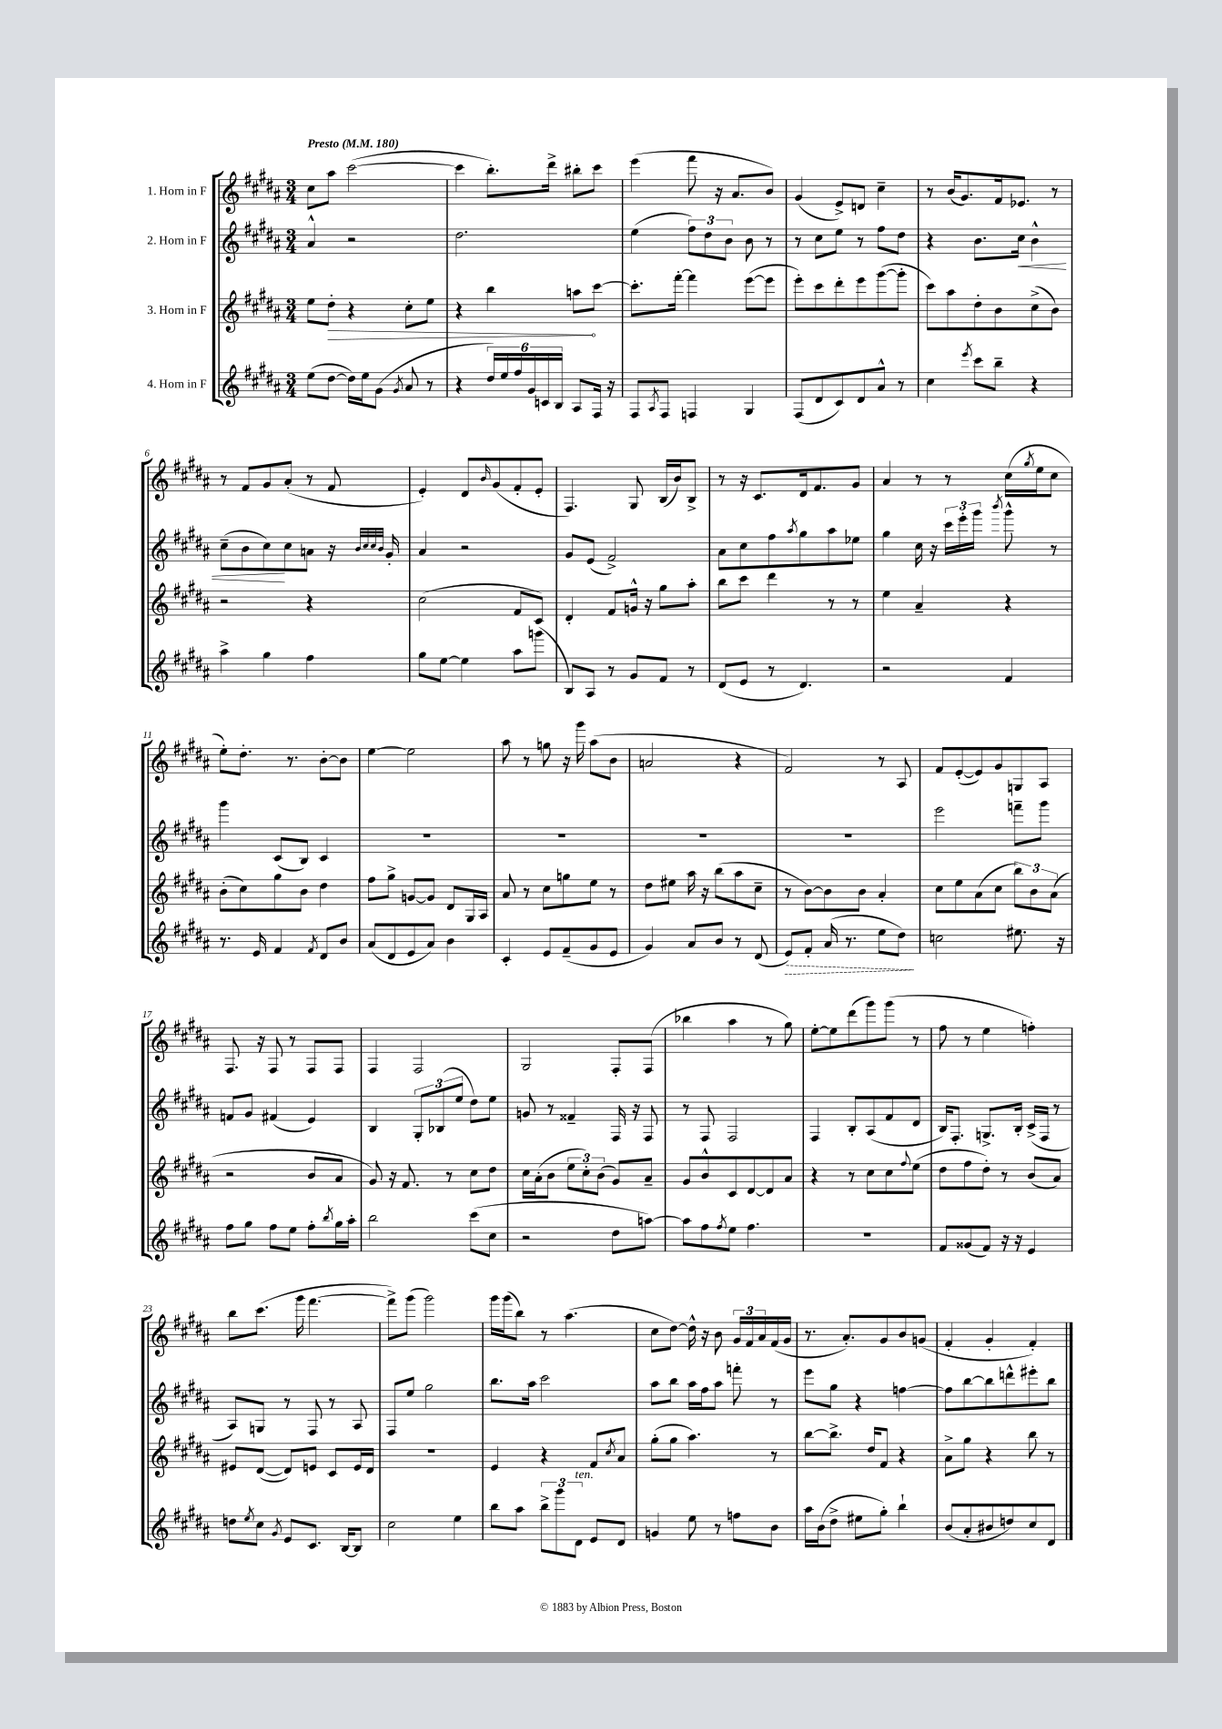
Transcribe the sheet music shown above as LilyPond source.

<<
\new StaffGroup <<
\new Staff = "s0" \with { instrumentName = "1. Horn in F" } {
    \clef treble \key b \major \numericTimeSignature \time 3/4 \tempo "Presto" 4 = 180
    cis''8 ais''8 cis'''2~( |
    cis'''4 b''8.-.) dis'''16-> bis''8-. cis'''8 |
    e'''4( fis'''8 r16 ais'8. b'8) |
    gis'4( e'8->) d'8 cis''4-- |
    r8 b'16( gis'8.) fis'16 ees'8. r8 |
    r8 fis'8 gis'8 ais'8-.( r8 fis'8 |
    e'4-.) dis'8 \grace { b'16 } gis'8( fis'8-. e'8-. |
    fis4.) gis8 b16( b'16) b8-> |
    r8 r16 cis'8. dis'16 fis'8. gis'8 |
    ais'4 r8 r8 cis''16( \acciaccatura { gis''8 } e''16 cis''8 |
    e''8-.) dis''8.-. r8. b'8~-. b'8 |
    e''4~ e''2 |
    ais''8 r8 g''8 r16 gis'''16 ais''8( b'8 |
    a'2 r4 |
    fis'2) r8 ais8 |
    fis'8 e'8~-.( e'8) gis'8 g8 ais8 |
    fis8. r16 fis8 r8 fis8 fis8 |
    fis4 fis2 |
    gis2 fis8-. fis8( |
    bes''4 ais''4 r8 gis''8) |
    e''8~-. e''8 dis'''8( gis'''8) gis'''8( r8 |
    fis''8 r8 e''4 f''4-.) |
    b''8 cis'''8.( gis'''16 fis'''4.~ |
    fis'''8->) gis'''8( gis'''2) |
    gis'''16 gis'''16( b''8) r8 ais''4.( |
    cis''8 dis''8~) dis''16-^ r16 b'8 \tuplet 3/2 { gis'16 fis'16 ais'16 } fis'16( gis'16 |
    r8. ais'8.-.) gis'8 b'8 g'8( |
    fis'4-. gis'4-. fis'4-.) \bar "|." |
}
\new Staff = "s1" \with { instrumentName = "2. Horn in F" } {
    \clef treble \key b \major \numericTimeSignature \time 3/4
    ais'4-^ r2 |
    dis''2. |
    e''4( \tuplet 3/2 { fis''8) dis''8 b'8 } b'8 r8 |
    r8 cis''8 e''8 r8 fis''8 dis''8 |
    r4 b'8. cis''16\< b'4-^ |
    cis''8--( b'8 cis''8\!) cis''8 a'8 r16 \grace { b'32 cis''32 cis''32 b'32 } gis'16-. |
    ais'4 r2 |
    gis'8 e'8( fis'2->) |
    ais'8 cis''8 fis''8 \acciaccatura { ais''8 } gis''8 ais''8 ees''8 |
    gis''4 cis''16 r16 \tuplet 3/2 { cis'''16 e'''16-. gis'''16 } \acciaccatura { b'''8 } gis'''8-^ r8 |
    gis'''4 cis'8( b8) cis'4 |
    R2. |
    R2. |
    R2. |
    R2. |
    e'''2 f'''8-- gis'''8 |
    f'8 gis'8 fis'4( e'4) |
    b4 \tuplet 3/2 { gis8-. bes8( e''8 } dis''8) e''8 |
    g'8 r8 fisis'4-- fis16 r16 fis8 |
    r8 fis8 fis2 |
    fis4 b8-. ais8( fis'8 dis'8 |
    b16) fis8.-. g8.-> b16-. cis'16->( fis16 r8 |
    ais8) g8 r8 fis8 r8 ais8 |
    fis8 e''8 gis''2 |
    b''8. ais''16 cis'''2 |
    ais''8 b''8 ais''16 fis''16 ais''8 f'''8-. r8 |
    e'''8 gis''8 r4 f''4~ |
    f''8 b''8~ b''8 d'''8-^ eis'''8-. b''8 \bar "|." |
}
\new Staff = "s2" \with { instrumentName = "3. Horn in F" } {
    \clef treble \key b \major \numericTimeSignature \time 3/4
    e''8 \once \override Hairpin.circled-tip = ##t dis''8-.\> r4 cis''8-. e''8 |
    r4 b''4 a''8\! cis'''8~ |
    cis'''8.-. fis'''16~-. fis'''4 e'''8~( e'''8 |
    e'''8-.) cis'''8 dis'''8-. e'''8 gis'''8~( gis'''8-. |
    cis'''8) ais''8 dis''8-. b'8 cis''8->( b'8) |
    r2 r4 |
    cis''2( fis'8 cis'8) |
    dis'4-. fis'8 g'16-^ r16 gis''8 ais''8-. |
    b''8 cis'''8 dis'''4 r8 r8 |
    e''4 ais'4-- r4 |
    b'8-.( cis''8) gis''8 b'8 dis''4 |
    fis''8 gis''8-> g'8~ g'8 dis'8 gis16 ais16 |
    ais'8 r8 cis''8 g''8 e''8 r8 |
    dis''8 eis''8 ais''16 r16 b''8( ais''8 cis''8-- |
    r8 b'8~) b'8 b'8 ais'4-. |
    cis''8 e''8 ais'8( cis''8 \tuplet 3/2 { b''8) b'8 ais'8( } |
    r2 b'8 ais'8 |
    gis'8) r16 fis'8. r8 cis''8 dis''8 |
    cis''16 ais'16-.( b'8 \tuplet 3/2 { e''8 cis''8-.) b'8( } gis'8) ais'8-- |
    gis'8 b'8-^ cis'8 dis'8~ dis'8 ais'8 |
    r4 r8 cis''8 cis''8 \appoggiatura { fis''8 } e''8( |
    dis''8 fis''8 dis''8-.) r8 b'8( ais'8) |
    eis'8 dis'8~( dis'8) e'8 cis'8 e'16 dis'16 |
    R2. |
    e'4 r4 fis'8 \acciaccatura { cis''8 } ais'8 |
    gis''8-.( gis''8 ais''4.) r8 |
    b''8~ b''8.-> dis''16 fis'8 r4 |
    ais'8-> gis''8 r4 b''8 r8 \bar "|." |
}
\new Staff = "s3" \with { instrumentName = "4. Horn in F" } {
    \clef treble \key b \major \numericTimeSignature \time 3/4
    e''8( dis''8~ dis''16) e''16 gis'8( \acciaccatura { gis'8 } ais'8 r8 |
    r4 \tuplet 6/4 { dis''16) e''16 fis''16 gis'16 c'16 b16 } ais8 fis16 r16 |
    fis8 \acciaccatura { ais8 } fis8 f4 gis4 |
    fis8( dis'8 cis'8) dis'8 ais'8-^ r8 |
    cis''4 \acciaccatura { e'''8 } cis'''8 b''8-- r4 |
    ais''4-> gis''4 fis''4 |
    gis''8 e''8~ e''4 ais''8 g'''8( |
    b8) ais8 r8 gis'8 fis'8 r8 |
    dis'8( e'8 r8 dis'4.) |
    r2 fis'4 |
    r8. e'16 fis'4 \acciaccatura { fis'8 } dis'8 b'8 |
    ais'8( dis'8 e'8 ais'8) b'4 |
    cis'4-. e'8 fis'8--( gis'8 e'8 |
    gis'4) ais'8 b'8 r8 dis'8( |
    \once \override Hairpin.style = #'dashed-line e'8\>) fis'8-. ais'16( r8. e''8 dis''8\!) |
    c''2 eis''8. r16 |
    fis''8 gis''8 fis''8 e''8 fis''8-. \acciaccatura { b''8 } gis''16 ais''16-. |
    b''2 cis'''8( cis''8 |
    r2 dis''8 a''8~) |
    a''8 fis''8 \acciaccatura { fis''8 } e''8 fis''4. |
    R2. |
    fis'8 gisis'8( fis'8) r16 r16 e'4 |
    d''8 \acciaccatura { e''8 } cis''8 \acciaccatura { gis'8 } e'8 cis'8. b16~ b8 |
    cis''2 e''4 |
    b''8 ais''8 \tuplet 3/2 { b''8-> gis'''8 dis'8^\markup { \italic "ten." } } e'8 dis'8 |
    g'4 e''8 r8 f''8 b'8 |
    ais''16 b'16( dis''8-> eis''8 gis''8-.) b''4-! |
    b'8( ais'8-. bis'8 d''8) cis''8 dis'8 \bar "|." |
}
>>
>>
